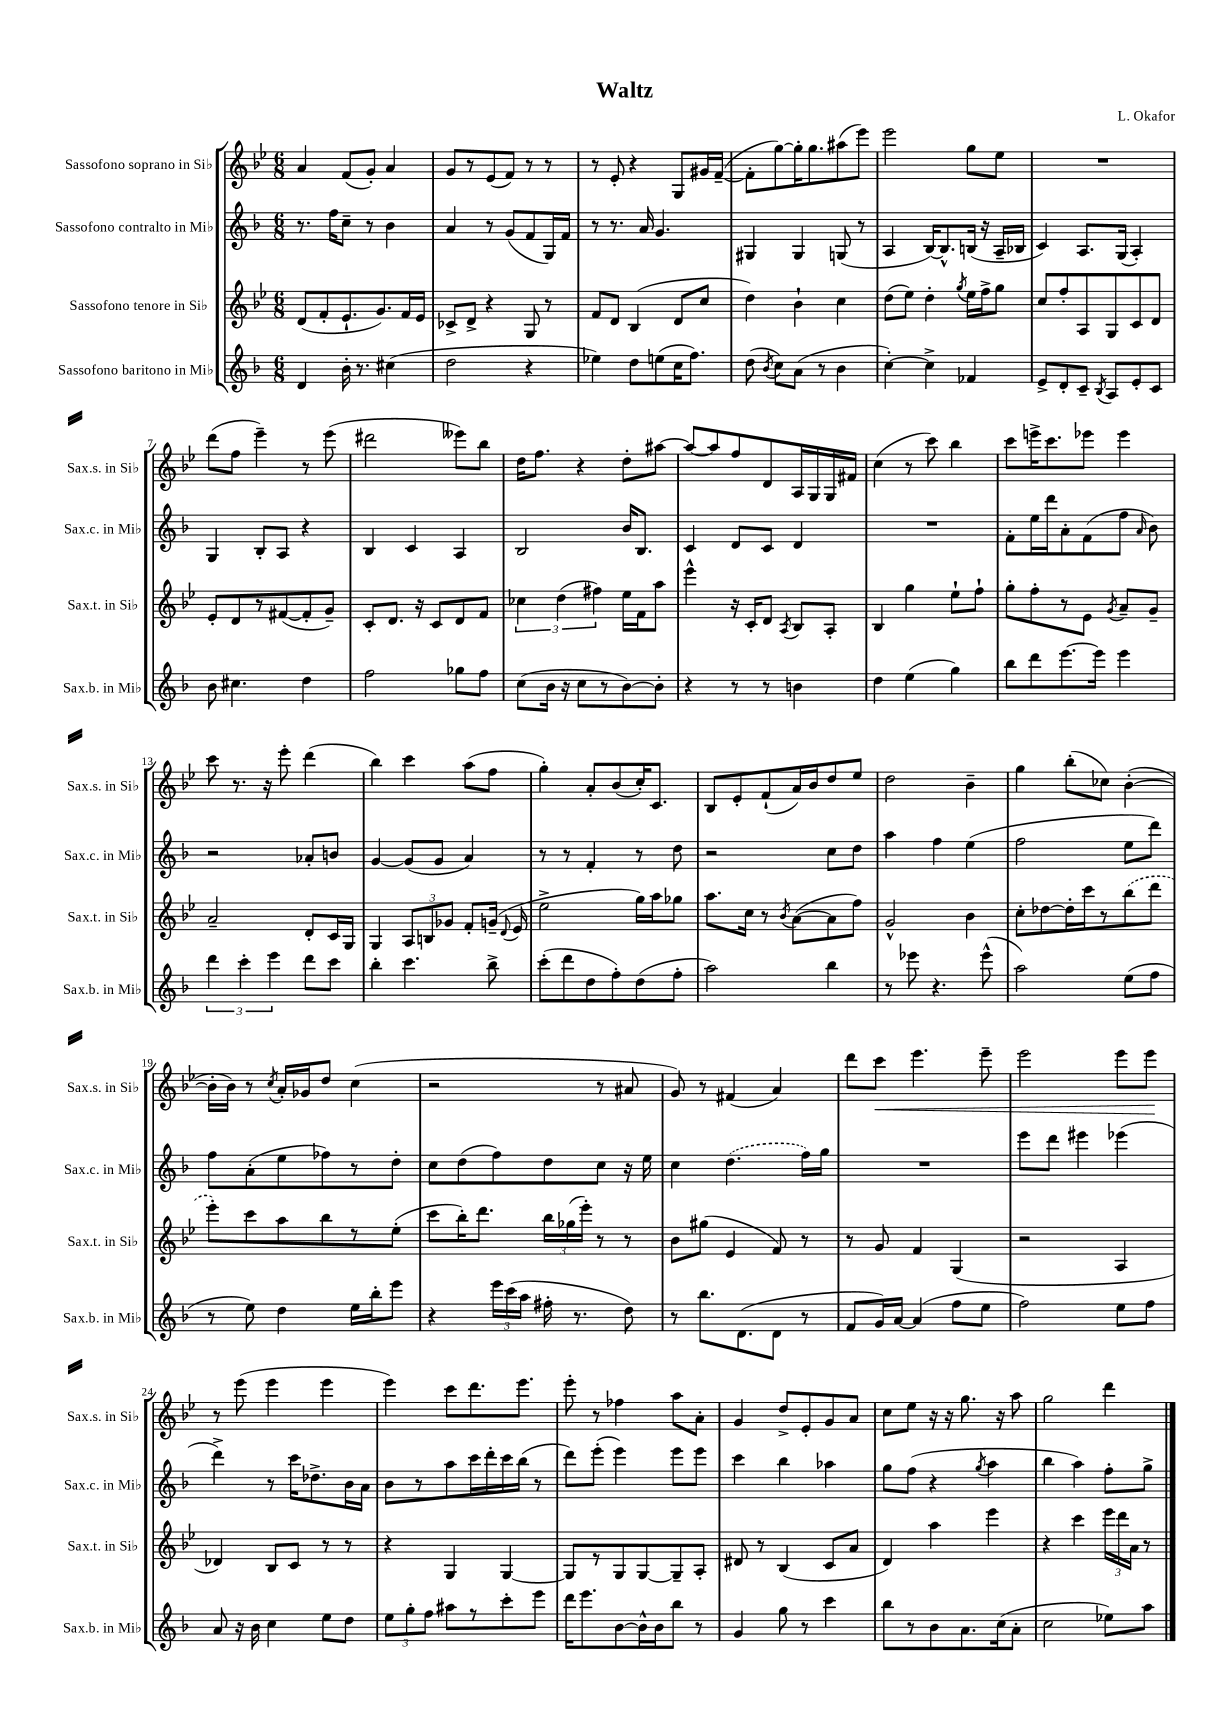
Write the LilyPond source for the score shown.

\header { title = "Waltz" composer = "L. Okafor" }
<<
\new StaffGroup <<
\new Staff = "s0" \with { instrumentName = "Sassofono soprano in Sib" shortInstrumentName = "Sax.s. in Sib" } {
    \clef treble \key bes \major \numericTimeSignature \time 6/8
    \autoBeamOff a'4 f'8[( g'8]-.) a'4 |
    g'8[ r8 ees'8( f'8]) r8 r8 |
    r8 ees'8-. r4 g8[ gis'16 f'16]~--( |
    f'8[-. g''8~) g''16-. g''8. ais''8( ees'''8]) |
    ees'''2 g''8[ ees''8] |
    R2. |
    d'''8[( f''8] ees'''4--) r8 ees'''8( |
    dis'''2 eeses'''8[) bes''8] |
    d''16[ f''8.] r4 d''8[-. ais''8]~ |
    ais''8[~ ais''8 f''8 d'8 a16 g16 g16 fis'16] |
    c''4( r8 c'''8) bes''4 |
    c'''8[ e'''16-> c'''8. ees'''8] ees'''4 |
    c'''8 r8. r16 ees'''8-. d'''4( |
    bes''4) c'''4 a''8[( f''8] |
    g''4-.) a'8[-. bes'8( c''16-.) c'8.] |
    bes8[ ees'8-. f'8-!( a'16) bes'16 d''8 ees''8] |
    d''2 bes'4-- |
    g''4 bes''8[-.( ces''8]) bes'4~-.( |
    bes'16[-. bes'16]) r8 \acciaccatura { c''8 } a'16[-. ges'16 d''8] c''4( |
    r2 r8 ais'8 |
    g'8) r8 fis'4( a'4) |
    d'''8[ c'''8]\< ees'''4. ees'''8-- |
    ees'''2 ees'''8[ ees'''8]\! |
    r8 ees'''8( ees'''4 ees'''4 |
    ees'''4) c'''8[ d'''8. ees'''8.] |
    ees'''8-. r8 fes''4 a''8[ a'8]-. |
    g'4 d''8[-> ees'8-. g'8 a'8] |
    c''8[ ees''8] r16 r16 g''8. r16 a''8 |
    g''2 d'''4 \bar "|." |
}
\new Staff = "s1" \with { instrumentName = "Sassofono contralto in Mib" shortInstrumentName = "Sax.c. in Mib" } {
    \clef treble \key f \major \numericTimeSignature \time 6/8
    \autoBeamOff r8. f''16[ c''8]-- r8 bes'4 |
    a'4 r8 g'8[( f'8 g16) f'16] |
    r8 r8. a'16 g'4. |
    gis4 gis4 g8( r8 |
    a4 bes16[~) bes8.-^ b16]( r16 a16[-- bes16] |
    c'4) a8.[ g16]( a4-.) |
    g4 bes8[-. a8] r4 |
    bes4 c'4 a4 |
    bes2 bes'16[ bes8.] |
    c'4 d'8[ c'8] d'4 |
    R2. |
    f'8[-. e''16 d'''16 a'8-. f'8( f''8] \grace { a'16 } bes'8) |
    r2 aes'8[-. b'8] |
    g'4~ g'8[( g'8] a'4) |
    r8 r8 f'4-. r8 d''8 |
    r2 c''8[ d''8] |
    a''4 f''4 e''4( |
    f''2 e''8[ d'''8]) |
    f''8[ a'8-.( e''8 fes''8) r8 d''8]-. |
    c''8[ d''8( f''8) d''8 c''8] r16 e''16 |
    c''4 \once \slurDashed d''4.( f''16[) g''16] |
    R2. |
    e'''8[ d'''8] eis'''4 ees'''4( |
    d'''4->) r8 c'''16[ des''8.-> bes'16 a'16] |
    bes'8[ r8 a''8 c'''16 d'''16-. c'''16 bes''16]( r8 |
    d'''8[) e'''8]-.( e'''4) e'''8[ e'''8] |
    c'''4 bes''4 aes''4 |
    g''8[ f''8]( r4 \acciaccatura { g''8 } a''4 |
    bes''4 a''4) f''8[-. g''8]-> \bar "|." |
}
\new Staff = "s2" \with { instrumentName = "Sassofono tenore in Sib" shortInstrumentName = "Sax.t. in Sib" } {
    \clef treble \key bes \major \numericTimeSignature \time 6/8
    \autoBeamOff d'8[( f'8-. ees'8.-! g'8.) f'16 ees'16] |
    ces'8[-> d'8]-> r4 g8 r8 |
    f'8[ d'8] bes4( d'8[ c''8] |
    d''4) bes'4-! c''4 |
    d''8[( ees''8]) d''4-. \acciaccatura { g''8 } ees''16[ f''16-> g''8] |
    c''8[ f''8-. a8 g8 c'8 d'8] |
    ees'8[-. d'8 r8 fis'8~( fis'8-. g'8]--) |
    c'8[-. d'8.] r16 c'8[ d'8 f'8] |
    \tuplet 3/2 { ces''4 d''4( fis''4) } ees''16[ f'16 a''8] |
    ees'''4-^ r16 c'16[-. d'8] \acciaccatura { a8 } bes8[ a8]-. |
    bes4 g''4 ees''8[-! f''8]-! |
    g''8[-. f''8-. r8 ees'8] \acciaccatura { g'8 } a'8[-- g'8]-- |
    a'2-- d'8[-. c'16 g16] |
    g4 \tuplet 3/2 { a8[ b8 ges'8] } f'8[-. g'16]--( \appoggiatura { d'8 } ees'16 |
    ees''2-> g''16[) a''16 ges''8] |
    a''8.[ c''16] r8 \acciaccatura { bes'8 } a'8[~( a'8 f''8]) |
    g'2-^ bes'4 |
    c''8[-. des''8~ des''16-. c'''16 r8 \once \slurDashed bes''8( d'''8] |
    ees'''8[-.) c'''8 a''8 bes''8 r8 ees''8]-.( |
    c'''8[ bes''16-.) d'''8.] \tuplet 3/2 { bes''16[ ges''16( ees'''16]-.) } r8 r8 |
    bes'8[ gis''8]( ees'4 f'8) r8 |
    r8 g'8 f'4 g4( |
    r2 a4 |
    des'4) bes8[ c'8] r8 r8 |
    r4 g4 g4~ |
    g8[ r8 g8 g8~ g8-- a8]-. |
    dis'8 r8 bes4( c'8[ a'8] |
    d'4) a''4 ees'''4 |
    r4 c'''4 \tuplet 3/2 { ees'''16[ d'''16 a'16] } r8 \bar "|." |
}
\new Staff = "s3" \with { instrumentName = "Sassofono baritono in Mib" shortInstrumentName = "Sax.b. in Mib" } {
    \clef treble \key f \major \numericTimeSignature \time 6/8
    \autoBeamOff d'4 bes'16-. r8. cis''4( |
    d''2 r4 |
    ees''4) d''8[ e''8( c''16 f''8.]) |
    d''8( \acciaccatura { bes'8 } c''8[) a'8]( r8 bes'4 |
    c''4~-.) c''4-> fes'4 |
    e'8[-> d'8-. c'8]-- \acciaccatura { bes8 } a8[ e'8-. c'8] |
    bes'8 cis''4. d''4 |
    f''2 ges''8[ f''8] |
    c''8[( bes'16] r16 c''8[ r8 bes'8~) bes'8]-. |
    r4 r8 r8 b'4 |
    d''4 e''4( g''4) |
    bes''8[ d'''8 e'''8.~ e'''16] e'''4 |
    \tuplet 3/2 { d'''4 c'''4-. e'''4 } d'''8[ c'''8] |
    bes''4-. c'''4. bes''8-> |
    c'''8[-.( d'''8 d''8 f''8-.) d''8( f''8]-. |
    a''2) bes''4 |
    r8 ees'''8 r4. ees'''8-^( |
    a''2) e''8[( f''8] |
    r8 e''8) d''4 e''16[ bes''16-. e'''8] |
    r4 \tuplet 3/2 { e'''16[ c'''16( a''16] } fis''16-. r8. d''8) |
    r8 bes''8.[ d'8.( d'8] r8 |
    f'8[ g'16) a'16]~ a'4( f''8[ e''8] |
    f''2) e''8[ f''8] |
    a'8 r16 bes'16 c''4 e''8[ d''8] |
    \tuplet 3/2 { e''8[ g''8-. f''8] } ais''8[ r8 c'''8-. e'''8] |
    d'''16[ e'''8. bes'8~ bes'16-^ bes'16 bes''8] r8 |
    g'4 g''8 r8 c'''4 |
    bes''8[ r8 bes'8 a'8. c''16( a'8]-. |
    c''2 ees''8[) a''8] \bar "|." |
}
>>
>>
